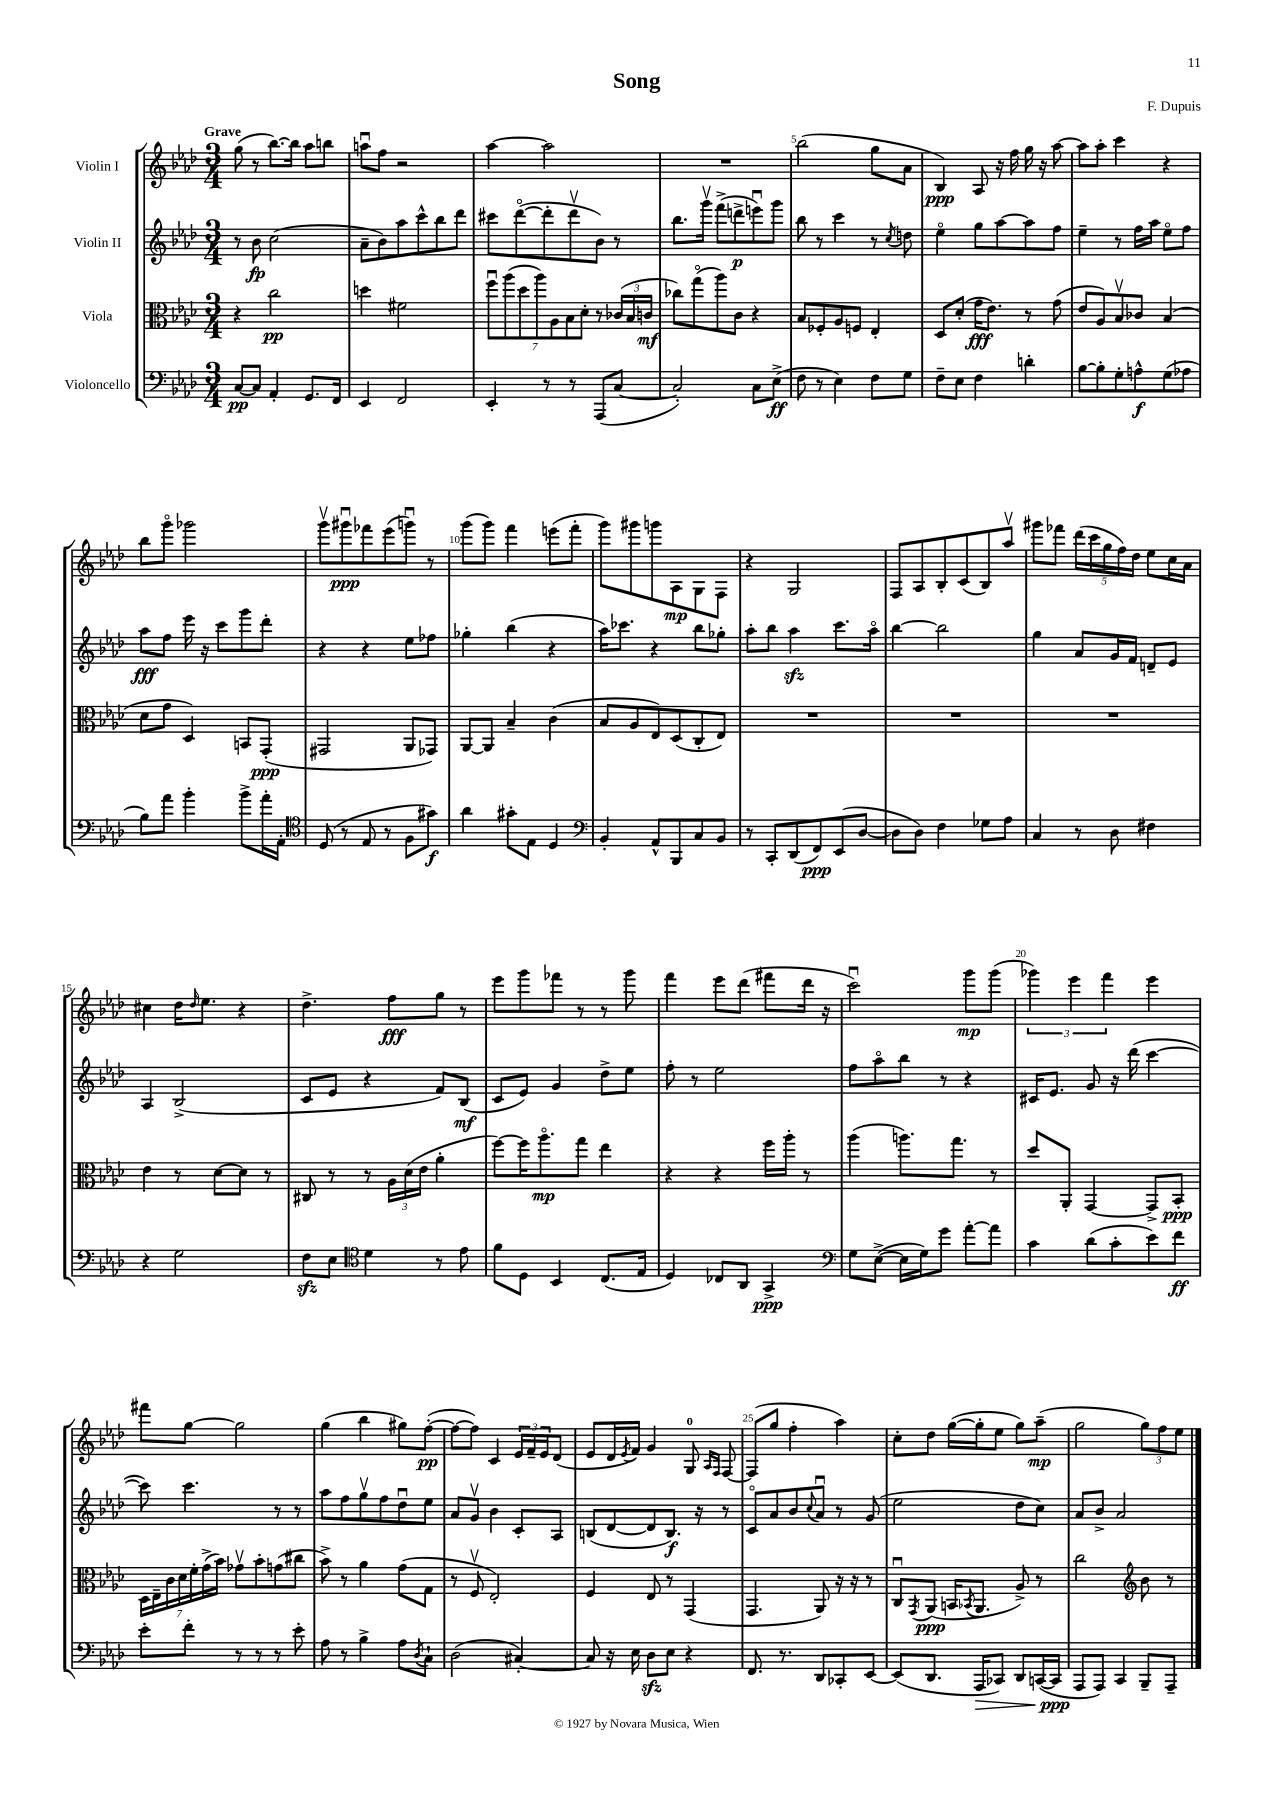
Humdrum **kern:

**kern	**kern	**kern	**kern
*staff4	*staff3	*staff2	*staff1
*clefF4	*clefC3	*clefG2	*clefG2
*k[b-e-a-d-]	*k[b-e-a-d-]	*k[b-e-a-d-]	*k[b-e-a-d-]
*M3/4	*M3/4	*M3/4	*M3/4
[8C	4r	8r	(8gg
8C]	.	8b-	8r
4AA-'	2cc	(2cc	[8.bb-)
.	.	.	16bb-]
8.GG	.	.	8aa-
.	.	.	8bb
16FF	.	.	.
=	=	=	=
4EE-	4dd	8a-~	8aau
.	.	8b-)	8ff
2FF	2f#	8aa-	2r
.	.	8ccc^^	.
.	.	8bb-	.
.	.	8ddd-	.
=	=	=	=
4EE-'	14ffu	8ccc#	[4aa-
.	(14aa-	.	.
.	.	([8ddd-o	.
.	14dd-	.	.
.	14aa-)	.	.
8r	.	8ddd-']	2aa-]
.	14A-	.	.
.	14B-	.	.
8r	.	8ddd-v	.
.	14d-'	.	.
(8AAA-	8r	8b-)	.
[8C	(24c-	8r	.
.	24B-	.	.
.	24c	.	.
=	=	=	=
2C'])	8cc-)	8.bb-	2.r
.	(8ggo	.	.
.	.	16gggv	.
.	8aa-)	(8fff^	.
.	8c	8ddd^	.
8C	4r	8eeeu)	.
(8E-^	.	8ggg	.
=	=	=	=
8F	8B-	8bb-	(2bb-
8r	8F-'	8r	.
4E-)	8A-	4ccc	.
.	8F	.	.
8F	4E-'	8r	8gg
.	.	8qcc	.
8G	.	8dd	8a-
=	=	=	=
8F~	8D-	4ee-o	4B-)
8E-	(8d-'	.	.
4F	16g	8gg	8A-
.	8.e-)	.	.
.	.	[8aa-	16r
.	.	.	16ff
4d'	8r	8aa-]	16gg
.	.	.	16r
.	(8g	8ff	[8aa-
=	=	=	=
[8B-	8e-	4ee-~	8aa-]
8B-']	8A-)	.	8aa-'
8G'	8B-v	8r	4ccc
8A^^	8c-	16ff	.
.	.	16aa-	.
(8G	(4B-	8ee-o	4r
8A-	.	8ff	.
=	=	=	=
8B-)	8d-	8aa-	8bb-
8a-	8g	8ff	8gggo
4b-'	4D-)	16eee-	2ggg-
.	.	16r	.
.	.	8ccc	.
8b-^	8BB	8ggg	.
16a-'	(8GG'	8ddd-'	.
16AA-'	.	.	.
=	=	=	=
*clefC4	*	*	*
(8D-	2GG#	4r	8gggv
8r	.	.	8ggg#u
8E-	.	4r	8fff-
8r	.	.	(8eee-
8F	8AA-	8ee-	8gggu)
8g#)	8GG-)	8ff-	8r
=	=	=	=
4a-	[8AA-	4gg-'	(8ggg
.	8AA-]	.	8ggg)
8g#'	4B-~	(4bb-	4fff
8E-	.	.	.
4D-	(4c	4r	(8eee
.	.	.	8fff'
=	=	=	=
*clefF4	*	*	*
4BB-'	8B-	16aa-)	8ggg)
.	.	8.ccc-	.
.	8A-	.	8ggg#
8AA-^^	8E-)	4r	8ggg
8BBB-	(8D-	.	8A-
8C	8C'	8bb-	8G
8BB-	8E-)	8gg-'	8F
=	=	=	=
8r	2.r	8aa-'	4r
8CC'	.	8bb-	.
(8DD-	.	4aa-	2G
8FF)	.	.	.
(8EE-	.	8.ccc	.
[8D-	.	.	.
.	.	16aa-o	.
=	=	=	=
8D-]	2.r	[4bb-	8F
8D-)	.	.	8A-
4F	.	2bb-]	8B-'
.	.	.	(8c
8G-	.	.	8B-)
8A-	.	.	8aa-v
=	=	=	=
4C	2.r	4gg	8ggg#
.	.	.	8fff-
8r	.	8a-	(20ddd-
.	.	.	20ccc
.	.	.	20gg
8D-	.	16g	.
.	.	.	20ff)
.	.	16f	.
.	.	.	20dd-
4F#	.	8d~	8ee-
.	.	8e-	16cc
.	.	.	16a-
=	=	=	=
4r	4e-	4A-	4cc#
2G	8r	(2B-^	16dd-
.	.	.	16qqdd-
.	.	.	8.ee-
.	[8d-	.	.
.	8d-]	.	4r
.	8r	.	.
=	=	=	=
8F	8C#	8c	4.dd-^
8E-	8r	8e-	.
*clefC4	*	*	*
4d-	8r	4r	.
.	24A-	.	8ff
.	(24d-	.	.
.	24e-	.	.
8r	4a-'	8f)	8gg
8e-	.	(8B-	8r
=	=	=	=
8f	[8ff)	8c	8eee-
8D-	16ff]	8e-)	8ggg
.	8.aa-o	.	.
4BB-	.	4g	8fff-
.	8gg	.	8r
(8.C	4ee-	8dd-^	8r
.	.	8ee-	8ggg
16E-	.	.	.
=	=	=	=
4D-)	4r	8ff'	4fff
.	.	8r	.
8C-	4r	2ee-	8eee-
8AA-	.	.	(8ddd-
4GG^	16ff	.	8fff#
.	16aa-'	.	.
.	8r	.	16ddd-
.	.	.	16r
=	=	=	=
*clefF4	*	*	*
8G	(4aa-	8ff	2cccu)
([8E-^	.	8aa-o	.
16E-]	8.aa)	8bb-	.
16G)	.	.	.
8g	.	8r	.
.	8.gg	.	.
[8a-'	.	4r	8ggg
8a-]	8r	.	(8ggg
=	=	=	=
4c	8dd-	16c#	6ggg-)
.	.	8.e-	.
.	8AA-'	.	.
.	.	.	6eee-
(8d-	[4GG	8g	.
.	.	.	6fff
8c'	.	16r	.
.	.	(16ddd-	.
8e-)	8GG^]	[4ccc	4eee-
8f	8BB-'	.	.
=	=	=	=
8e-'	28D-	8ccc])	8fff#
.	28E-~	.	.
.	28c	.	.
.	28d-	.	.
8f'	.	4.ccc	[8gg
.	28f'	.	.
.	(28g^	.	.
.	28b-)	.	.
8r	8g-v	.	2gg]
8r	8b-'	.	.
8r	(8g	8r	.
8e-'	8cc#	8r	.
=	=	=	=
8A-	8b-^)	8aa-	(4gg
8r	8r	8ff	.
4B-^	4a-	8ggv	4bb-
.	.	8ff	.
8A-	(8g	8dd-u	8gg#)
8qD-	.	.	.
8C`	8G	8ee-	([8ff'
=	=	=	=
(2D-	8r	8a-	8ff_
.	8Fv	8gv	8ff])
.	2E-')	4b-	4c
[4C#')	.	8c'	24e-
.	.	.	24f~
.	.	.	24e-
.	.	8A-	(8d-
=	=	=	=
8C#]	4F	(8B	8e-
16r	.	[8d-	16d-
.	.	.	8qe-
16E-	.	.	16f)
8D-	8E-	8d-]	4g
8E-	8r	8.B)	.
4r	(4GG	.	8G
.	.	16r	.
.	.	.	16qqA-
.	.	.	16qqF
.	.	8r	[8F
=	=	=	=
8.FF	4.GG	8co	(8F]
.	.	8a-	8gg
8.r	.	.	.
.	.	8b-	4ff'
.	.	8qqcc	.
8DD-	8AA-)	8a-u	.
8CC-'	16r	8r	4aa-)
.	16r	.	.
[8EE-	8r	(8g	.
=	=	=	=
(8EE-]	8Cu	2ee-	8cc'
.	8qGG	.	.
8.DD-	(8AA-	.	8dd-
.	16BB	.	([16gg
.	8qBB-	.	.
16AAA-	8.AA-	.	16gg']
8CC-)	.	.	8ee-
8DD-	8A-^)	8dd-	8gg)
([16CC	8r	8cc)	(8aa-~
16CC]	.	.	.
=	=	=	=
8AAA-	2cc	8a-	2gg
8AAA-)	.	8b-^	.
4CC	.	2a-	.
*	*clefG2	*	*
8BBB-~	8b-	.	12gg)
.	.	.	12ff
8AAA-~	8r	.	.
.	.	.	12ee-
==	==	==	==
*-	*-	*-	*-
